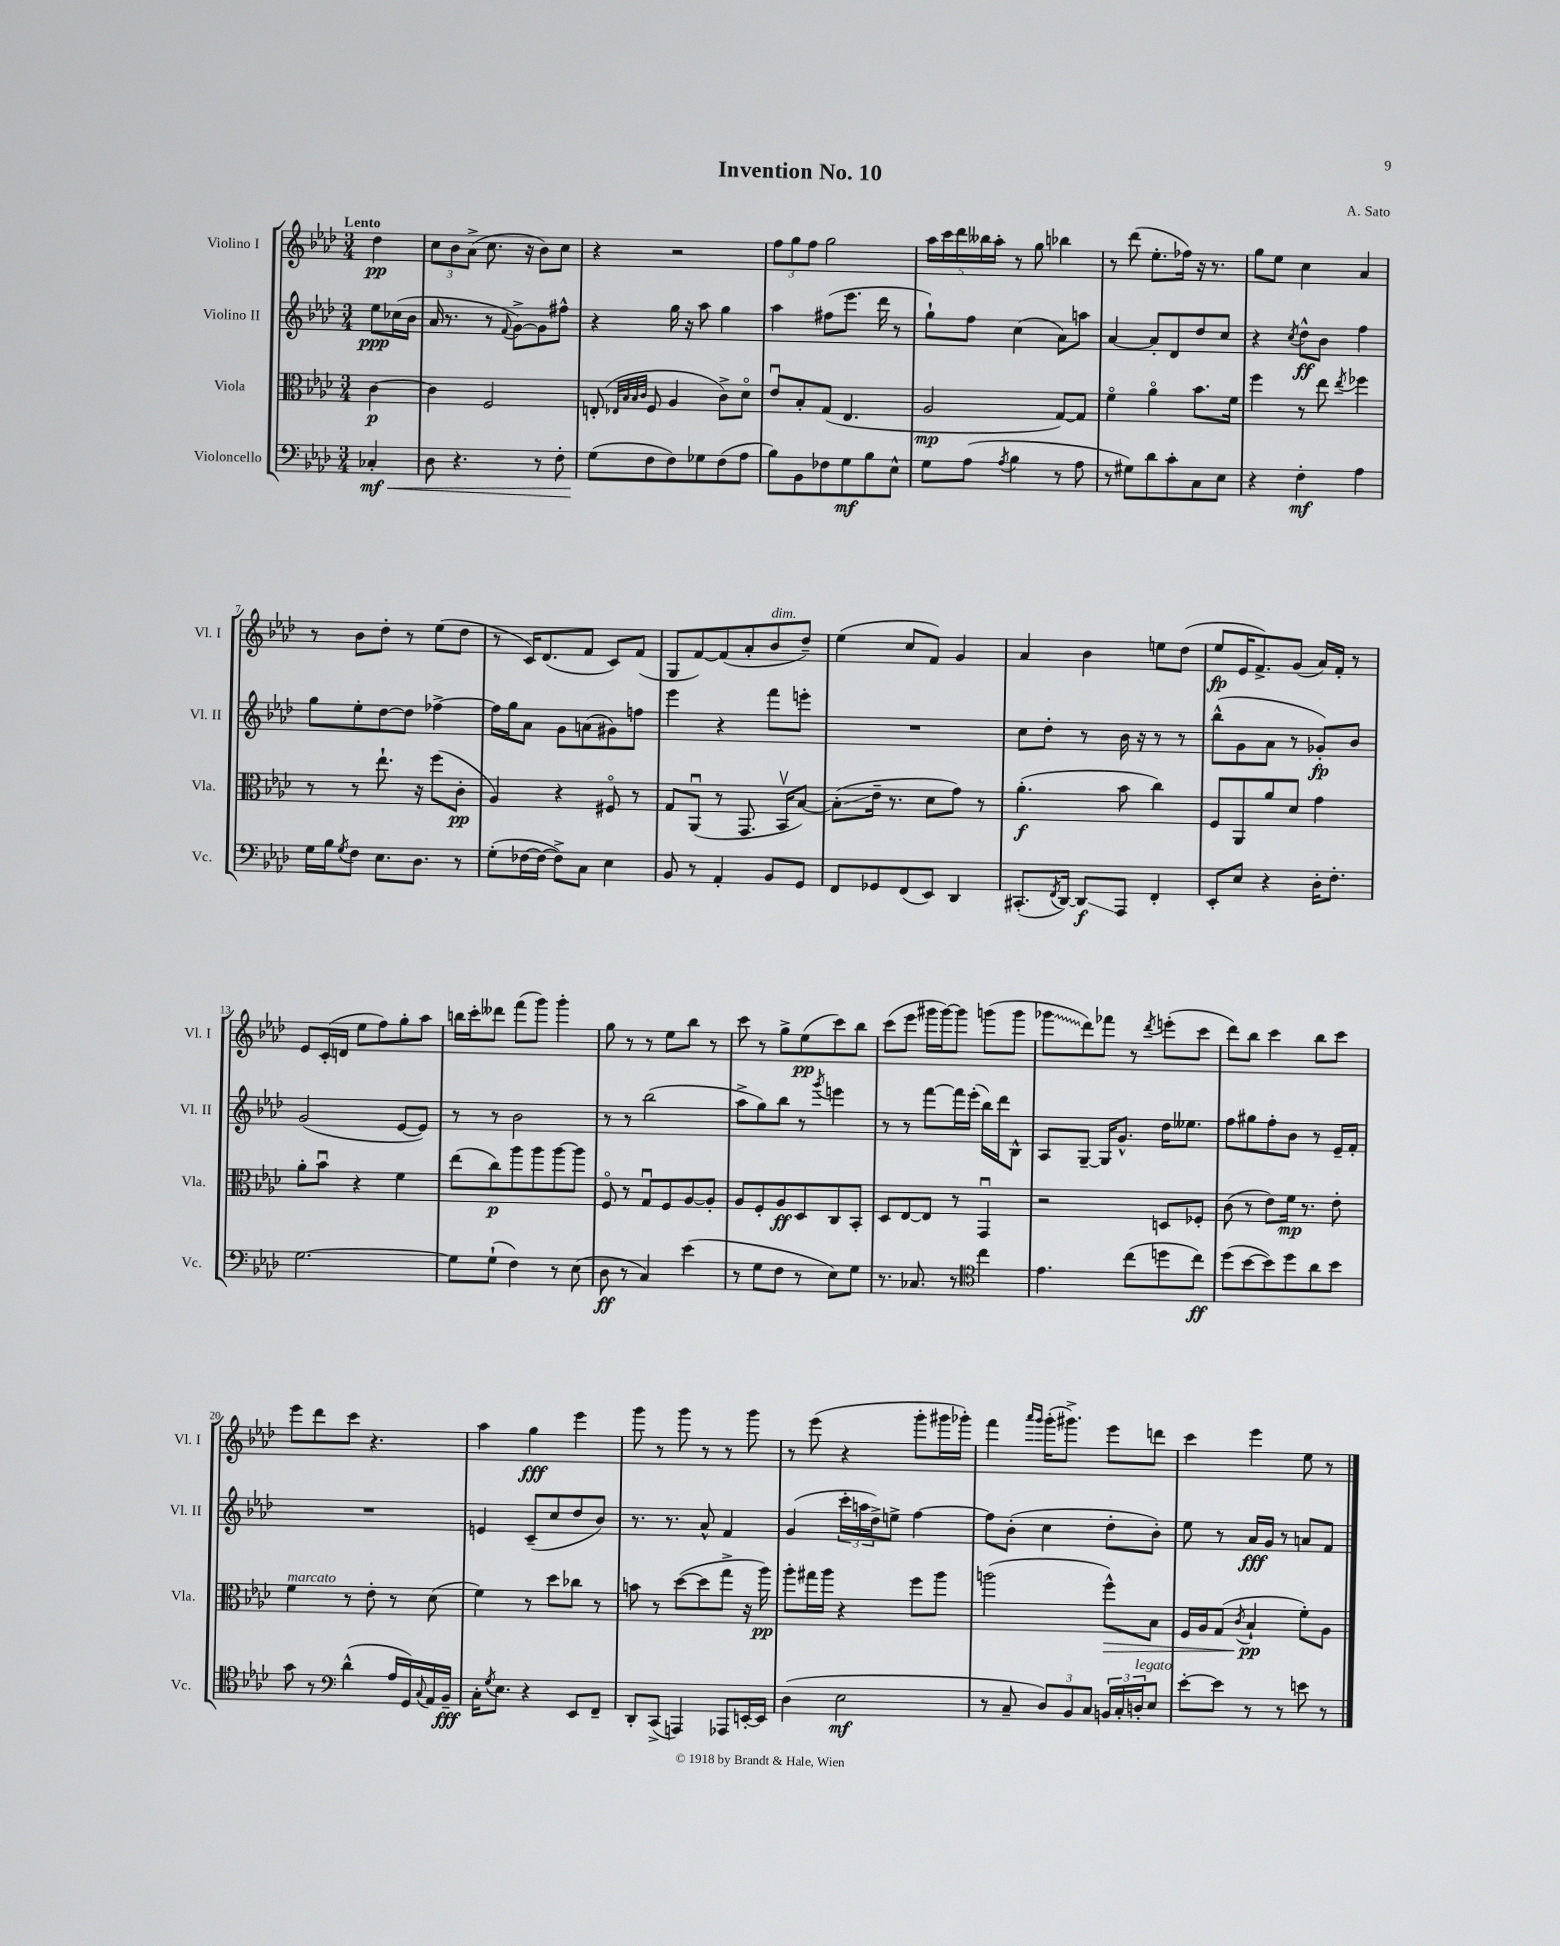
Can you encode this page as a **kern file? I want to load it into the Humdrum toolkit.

**kern	**kern	**kern	**kern
*staff4	*staff3	*staff2	*staff1
*clefF4	*clefC3	*clefG2	*clefG2
*k[b-e-a-d-]	*k[b-e-a-d-]	*k[b-e-a-d-]	*k[b-e-a-d-]
*M3/4	*M3/4	*M3/4	*M3/4
4C-'	[4c	8ee-	4dd-
.	.	(16cc-	.
.	.	16b-	.
=	=	=	=
8D-	4c]	16a-	12cc
.	.	8.r	.
.	.	.	12b-
4.r	.	.	.
.	.	.	(12a-^
.	2F	8r	8.cc
.	.	8qqf	.
.	.	[8g^)	.
.	.	.	16r
8r	.	8g]	8b-)
8F'	.	8ff#^^	8cc
=	=	=	=
(8G	(8E'	4r	4r
.	32qqE-	.	.
.	32qqB-	.	.
.	32qqB-	.	.
.	32qqc	.	.
8F	8F	.	.
8F)	4A-	16gg	2r
.	.	16r	.
8G-	.	8aa-	.
(8F	8c^)	4gg	.
8A-	8d-o	.	.
=	=	=	=
8B-)	8e-u	4aa-	12ff
.	.	.	12gg
8BB-	8B-'	.	.
.	.	.	12ff
8F-	(8G	(8ff#	2gg
8G	4.E-	8.eee-	.
8B-	.	.	.
.	.	16ddd-	.
8E-^^	.	8r	.
=	=	=	=
8G	2A-	8gg`)	20aa-
.	.	.	20ccc
.	.	.	20ddd-
(8A-	.	8ff	.
.	.	.	20bb--
.	.	.	20aa-'
8qA-	.	.	.
4B-	.	(4cc	8r
.	.	.	8gg
8r	[8G)	8a-)	4bb-
8A-	8G]	8aa	.
=	=	=	=
8r	4fo	[4a-	8r
8G#)	.	.	(8ddd-
8d-	4a-o	8a-']	8.ee-'
8c'	.	8d-	.
.	.	.	16ff-)
8C	8.b-	8dd-	16r
.	.	.	8.r
8E-	.	8cc	.
.	16f	.	.
=	=	=	=
4r	4ff	4r	8gg
.	.	.	8ee-
.	.	8qcc	.
4F'	8r	8dd-^^	4cc
.	8ee-	8b-	.
.	8qee-	.	.
4A-	4ff-	4ff	4a-
=	=	=	=
16G	8r	8gg	8r
16B-	.	.	.
8qG	.	.	.
8F	8r	8ee-'	8b-
8.E-	8.ee-`	[8dd-	8dd-'
.	.	8dd-]	8r
8.D-	16r	.	.
.	(8ff	[4ff-^	(8ee-
8r	8c'	.	8dd-
=	=	=	=
(8G'	4A-)	16ff-]	8r
.	.	16gg	.
[16F-	.	8a-	16c)
16F-_	.	.	(8.d-
8F-^])	4r	8g	.
8C	.	(8a	8f
4E-	8F#o	8g#)	8c)
.	8r	8ff	(8f
=	=	=	=
8BB-	8G	4eee-	8G
8r	(8AA-u	.	[8f)
4AA-'	8r	4r	(8f]
.	8.GG	.	8a-'
8BB-	.	8fff	8b-
.	16BB-v	.	.
8GG	[8B-)	8eee'	8dd-~)
=	=	=	=
8FF	(8B-']	2.r	(4ee-
8GG-	16e-~	.	.
.	8.r	.	.
(8FF	.	.	8cc
8EE-)	8d-	.	8f)
4DD-	8g)	.	4g
.	8r	.	.
=	=	=	=
(8.CC#'	(4.a-'	8cc	4a-
.	.	8dd-'	.
8qFF	.	.	.
[16DD-)	.	.	.
8DD-]	.	8r	4b-
8AAA-	8b-	16b-	.
.	.	16r	.
4FF'	4cc)	8r	8ee
.	.	8r	(8dd-
=	=	=	=
8EE-'	8F	(8bb-^^	8ee-
8E-	8AA-	8g	16e-
.	.	.	8.f^)
4r	8a-	8a-	.
.	8d-	8r	(8g
16D-'	4g	8g-')	16a-)
8.F'	.	.	16f'
.	.	8b-	8r
=	=	=	=
[2.G	8a-'	(2g	8e-
.	8b-u	.	(16c'
.	.	.	16d
.	4r	.	8ee-
.	.	.	8ff)
.	4f	[8e-	8gg'
.	.	8e-])	8aa-
=	=	=	=
8G]	(8ee-	8r	16bb
.	.	.	16ccc'
(8G`	8cc)	8r	8ddd--
4F)	8aa-	2b-	(8fff
.	8aa-	.	8ggg)
8r	[8aa-	.	4ggg'
(8E-	8aa-]	.	.
=	=	=	=
8D-	8Fo	8r	8gg
8r	8r	8r	8r
4C)	8Gu	(2bb-	8r
.	8F	.	8ee-
(4e-	[8A-	.	8bb-
.	8A-']	.	8r
=	=	=	=
8r	8A-	8aa-^	8ccc
8G	8F'	8gg)	8r
8F	8A-	8bb-	8gg^
8r	8D-	8r	(8ee-
.	.	8qggg	.
8E-)	8C	4eee	8ccc)
8G	8BB-'	.	8bb-
=	=	=	=
8.r	8D-	8r	(8ccc
.	[8E-	8r	8eee-
8.C-	.	.	.
.	8E-]	[8fff	16ggg#
.	.	.	[16ggg#)
8r	8r	16fff]	8ggg#]
.	.	(16eee-'	.
*clefC4	*	*	*
4cc	4GGu	16bb-)	(8ggg
.	.	16ddd-	.
.	.	8B-^^	8ggg
=	=	=	=
4.e-	2r	8A-	8ggg-
.	.	[8G~	8ddd-)
.	.	16G]	8fff-
.	.	8.g^^	.
(8cc	.	.	8r
.	.	.	8qddd-
8dd	8D	16dd-	(8eee'
.	.	8.ee--	.
8cc)	8F-'	.	8ccc
=	=	=	=
(8dd-	(8c	8ff	8ddd-)
[8b-	8r	8gg#	8bb-
8b-])	8e-)	8ff'	4ccc
8dd-	16f	8b-	.
.	8.r	.	.
8a-	.	8r	8bb-
8b-	8e-'	16e-~	8ccc
.	.	16f'	.
=	=	=	=
8g	4f	2.r	8eee-
8r	.	.	8ddd-
*clefF4	*	*	*
(4d-^^	8r	.	8ccc
.	8e-'	.	4.r
16A-	8r	.	.
16GG)	.	.	.
8qqC	.	.	.
16AA-	(8d-	.	.
16BB-~	.	.	.
=	=	=	=
16C'	4f)	4e	4aa-
8qG	.	.	.
8.E-	.	.	.
4r	8r	(8c~	4gg
.	8dd-	8cc	.
8EE-	8cc-	8dd-	4eee-
8FF~	8r	8b-)	.
=	=	=	=
8DD-'	8b	8.r	8ggg
(8CC^	8r	.	8r
.	.	8.r	.
4AAA)	([8dd-	.	8ggg
.	8dd-]	8a-^^	8r
8AAA-	8gg^	4f	8r
[16EE'	16r	.	8ggg
16EE]	16aa-)	.	.
=	=	=	=
(4D-	8aa-'	(4g	8r
.	16gg#	.	(8eee-
.	16aa-	.	.
2E-	4r	24ccc'	4r
.	.	24aa	.
.	.	24dd-^)	.
.	.	8ee^	.
.	8ff	[4ff	8ggg'
.	8aa-	.	16ggg#
.	.	.	16ggg-')
=	=	=	=
8r	(2aa	8ff]	4fff
8C~	.	(8b-'	.
.	.	.	16qqaaa-
.	.	.	16qqggg
12D-)	.	4cc	(16ggg'
.	.	.	8.ggg#^)
12BB-	.	.	.
12C	.	.	.
24BB	8ff^^)	8dd-'	8eee-
24C'	.	.	.
24D'	.	.	.
8E-	8B-	8b-')	8ddd
=	=	=	=
[8e-'	16F	8ee-	4ccc
.	16A-	.	.
8e-]	(8G	8r	.
.	8qc	.	.
8r	4B-`	16a-	4eee-
.	.	16g	.
8r	.	8r	.
8e	8f')	8a	8ee-
8r	8A-	8f	8r
==	==	==	==
*-	*-	*-	*-
